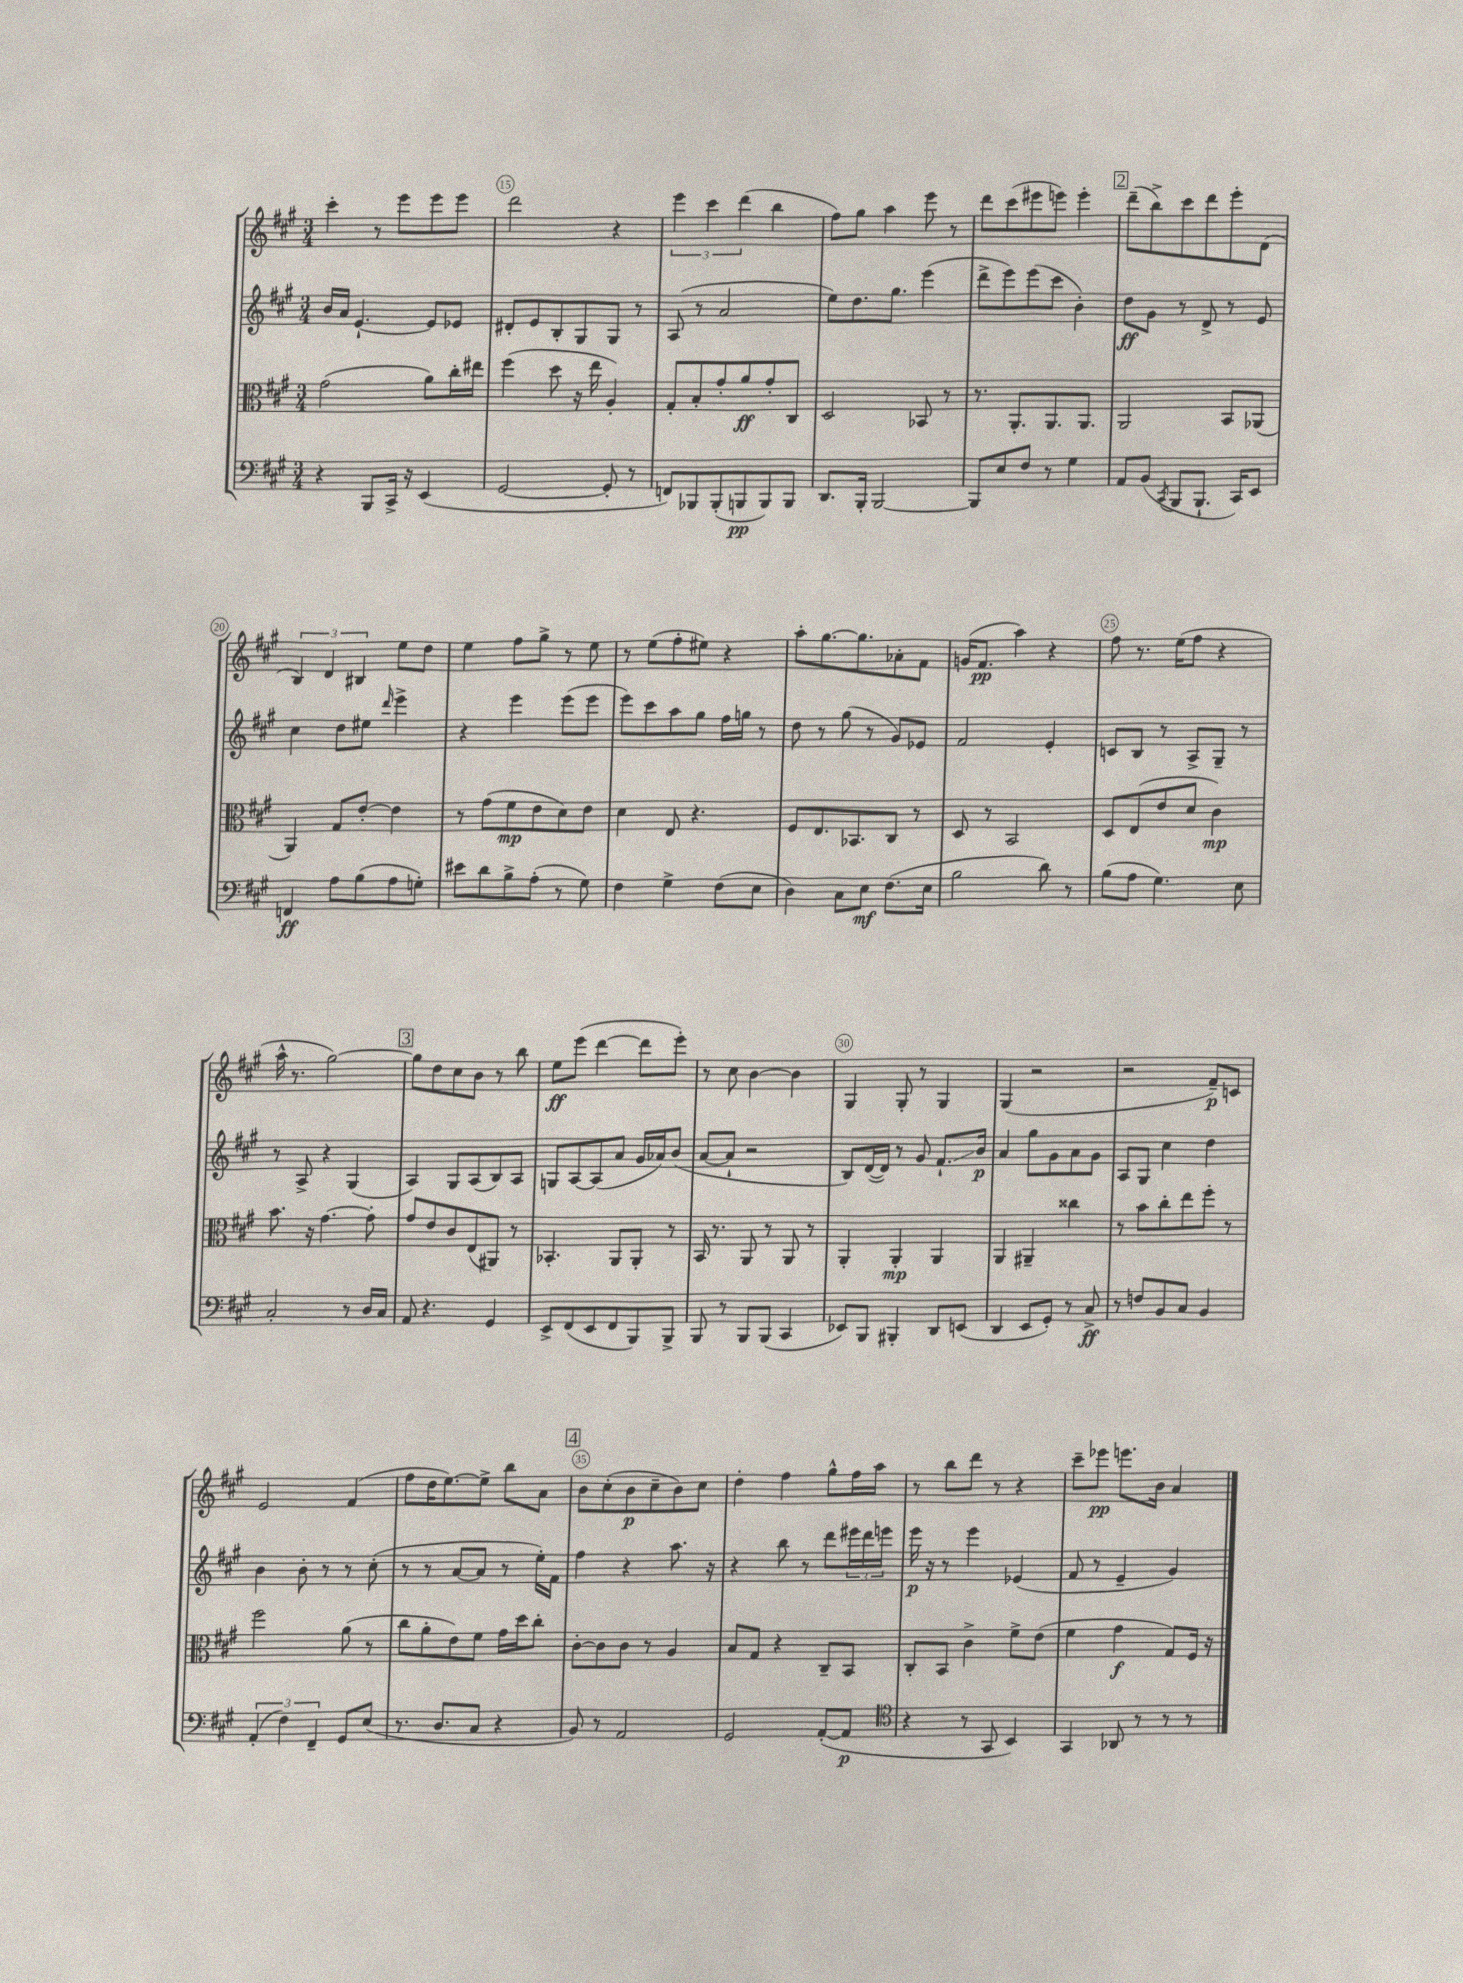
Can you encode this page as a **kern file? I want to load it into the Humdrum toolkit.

**kern	**kern	**kern	**kern
*staff4	*staff3	*staff2	*staff1
*clefF4	*clefC3	*clefG2	*clefG2
*k[f#c#g#]	*k[f#c#g#]	*k[f#c#g#]	*k[f#c#g#]
*M3/4	*M3/4	*M3/4	*M3/4
4r	(2g#	16b	4ccc#'
.	.	16a	.
.	.	[4.e`	.
8BBB	.	.	8r
16CC#^	.	.	8eee
16r	.	.	.
(4EE	8a)	8e]	8eee
.	16cc#'	8e-	8eee
.	16ee#	.	.
=	=	=	=
[2GG#	(4ff#	8d#'	2ddd
.	.	8e	.
.	8dd	8B'	.
.	16r	8G#	.
.	16ee	.	.
8GG#']	4A')	8G#	4r
8r	.	8r	.
=	=	=	=
8FF)	8G#'	(8A	6eee
8BBB-	8B'	8r	.
.	.	.	6ccc#
(8BBB-'	8g#'	2a	.
.	.	.	(6ddd
8BBB	8a	.	.
8BBB)	8g#'	.	4bb
8BBB	8C#	.	.
=	=	=	=
8.DD	2D	8ee)	8ff#)
.	.	8.dd	8gg#
16BBB'	.	.	.
[2BBB	.	.	4aa
.	.	8.gg#	.
.	8BB-	(4eee	8eee
.	8r	.	8r
=	=	=	=
8BBB]	8.r	8ddd^	8ddd
8E	.	8eee)	(8ccc#
.	8.AA'	.	.
8F#	.	(8eee	8eee#
8r	8.AA	8ccc#	8eee)
4G#	.	4b')	4eee'
.	8.AA	.	.
=	=	=	=
8AA	2AA	8dd	(8ddd~
(8BB	.	8g#	8bb^)
8qCC#	.	.	.
8BBB	.	8r	8ccc#
8.BBB`	.	8d^	8ddd
.	8BB	8r	8eee'
16CC#)	.	.	.
8EE	(8AA-	8e	(8d
=	=	=	=
4FF	4AA)	4cc#	6B)
.	.	.	6d
8A	8G#	8dd	.
.	.	.	6B#
(8B	[8e'	8ee#	.
.	.	16qqddd	.
8A	4e]	4eee^	8ee
8G')	.	.	8dd
=	=	=	=
8e#	8r	4r	4ee
8d	(8g#	.	.
8B^	8f#	4eee	8ff#
(8A'	8e	.	8gg#^
8r	8d)	(8eee	8r
8G#)	8e	8eee	8ee
=	=	=	=
4F#	4d	8eee)	8r
.	.	8ccc#	(8ee
4G#^	8E	8aa	8ff#'
.	4.r	8gg#	8ee#)
(8F#	.	16ff#	4r
.	.	16gg	.
8E	.	8r	.
=	=	=	=
4D)	8F#	8dd	8aa'
.	8.E	8r	[8.gg#
8C#	.	(8gg#	.
.	8.BB-	.	8.gg#]
8E	.	8r	.
(8.F#	8C#	8g#)	8a-'
.	8r	8e-	8f#
16E	.	.	.
=	=	=	=
2B	8D	2f#	(16g
.	.	.	8.f#
.	8r	.	.
.	2BB	.	4aa)
8d)	.	4e'	4r
8r	.	.	.
=	=	=	=
(8B	8D	8c	8ff#
8A	(8E	8B	8.r
4.G#)	8e	8r	.
.	.	.	(16ee
.	8d	8A^	8ff#
.	4c#)	8G#~	4r
8E	.	8r	.
=	=	=	=
2C#'	8.b	8r	16aa^^
.	.	.	8.r
.	.	8A^	.
.	16r	.	.
.	[4.g#	4r	[2gg#)
8r	.	(4G#	.
16D	8g#']	.	.
16C#	.	.	.
=	=	=	=
8AA	8g#	4A)	8gg#]
4.r	8e	.	8dd
.	8c#	8G#	8cc#
.	(8E	(8A	8b
4GG#	8AA#)	8B)	8r
.	8r	8A	8bb
=	=	=	=
8EE^	4.BB-'	8G	8ee
(8FF#	.	[8A	(8eee
8EE	.	(8A]	[4ddd
8FF#	8AA	8a	.
8BBB)	8AA'	16g#	8ddd]
.	.	16a-)	.
8BBB^	8r	(8b	8eee')
=	=	=	=
8BBB	16BB	[8a	8r
.	8.r	.	.
8r	.	8a`]	8cc#
8BBB	8AA	2r	[4b
(8BBB	8r	.	.
4CC#	8AA	.	4b]
.	8r	.	.
=	=	=	=
8EE-)	4AA'	8B)	4G#
8BBB	.	([16d	.
.	.	16d])	.
4BBB#'	4AA'	8r	8G#'
.	.	8g#	8r
8DD	4AA	8.f#`	4G#
(8EE	.	.	.
.	.	16b	.
=	=	=	=
4DD	4AA	4a	(4G#
8EE	4AA#~	8gg#	2r
8GG#')	.	8g#	.
8r	4cc##	8a	.
8C#^	.	8g#	.
=	=	=	=
8r	8r	8A	2r
8F	8b	8G#	.
8BB	8cc#'	4cc#	.
8C#	8ee	.	.
4BB	8ff#'	4dd	8f#~)
.	8r	.	8c
=	=	=	=
(6AA'	2ff#	4b	2e
6F#)	.	.	.
.	.	8b'	.
6FF#~	.	.	.
.	.	8r	.
8GG#	(8a	8r	(4f#
(8E	8r	(8cc#'	.
=	=	=	=
8.r	8cc#	8r	8ff#
.	8a'	8r	16dd
8.D	.	.	[8.ee)
.	8e)	[8a	.
8C#	8f#	8a]	8ee^]
4r	16g#	8r	8bb
.	16dd	.	.
.	8cc#'	16ee')	8a
.	.	16f#	.
=	=	=	=
8BB)	[8c#'	4ff#	8b
8r	8c#]	.	(8cc#'
2AA	8c#	4r	8b
.	8r	.	8cc#~
.	4A	8.aa	8b)
.	.	.	8cc#
.	.	16r	.
=	=	=	=
2GG#	8B	4r	4dd'
.	8G#	.	.
.	4r	8bb	4ff#
.	.	8r	.
([8AA'	8C#~	8ddd	8gg#^^
8AA]	8BB	24eee#	16ff#
.	.	24ddd	.
.	.	.	16aa
.	.	24eee	.
=	=	=	=
*clefC4	*	*	*
4r	8C#'	16eee	8r
.	.	16r	.
.	8BB	8r	8bb
8r	4c#^	4eee	8ddd
8GG#	.	.	8r
4BB)	8f#^	(4e-	4r
.	(8e	.	.
=	=	=	=
4GG#	4f#	8f#	8ccc#~
.	.	8r	8eee-
8AA-	4g#	4e~	8.eee
8r	.	.	.
.	.	.	16b
8r	8G#)	4g#)	4a
8r	16F#	.	.
.	16r	.	.
==	==	==	==
*-	*-	*-	*-
